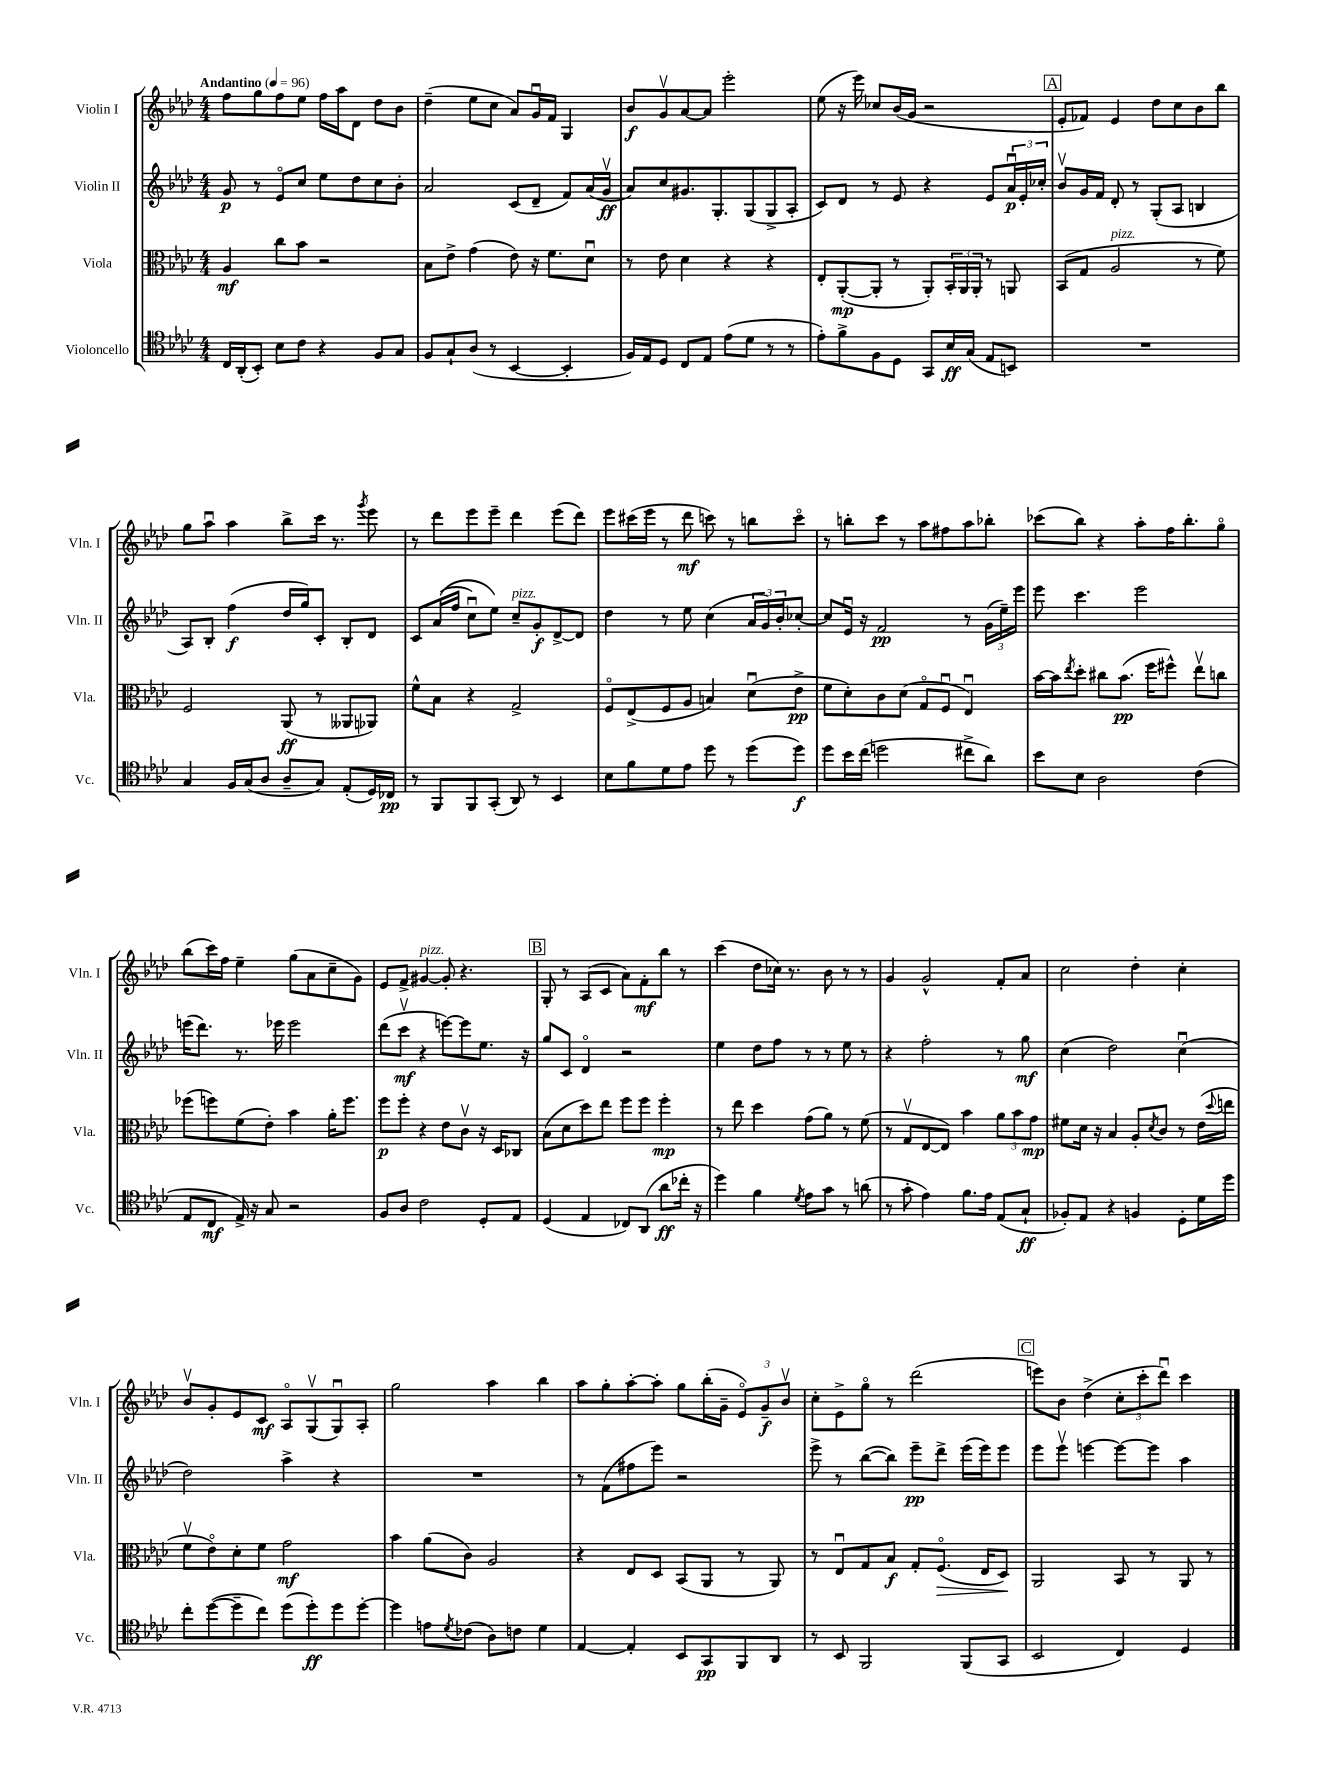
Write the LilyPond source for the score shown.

<<
\new StaffGroup <<
\new Staff = "s0" \with { instrumentName = "Violin I" shortInstrumentName = "Vln. I" } {
    \clef treble \key aes \major \numericTimeSignature \time 4/4 \tempo "Andantino" 4 = 96
    f''8 g''8 f''8 ees''8 f''16 aes''16 des'8 des''8 bes'8 |
    des''4--( ees''8 c''8 aes'8) g'16\downbow f'16 g4 |
    bes'8\f g'8\upbow aes'8~ aes'8 ees'''2-. |
    ees''8( r16 ees'''16) ces''8 bes'16( g'16 r2 |
    \mark \markup { \box "A" } ees'8-. fes'8) ees'4 des''8 c''8 bes'8 bes''8 |
    g''8 aes''8\downbow aes''4 bes''8-> c'''16 r8. \acciaccatura { g'''8 } ees'''8 |
    r8 des'''8 ees'''8 ees'''8-- des'''4 ees'''8( des'''8) |
    ees'''8 cis'''16( ees'''16 r8 des'''8\mf c'''8) r8 b''8 c'''8\flageolet |
    r8 b''8-. c'''8 r8 aes''8 fis''8 aes''8 bes''8-. |
    ces'''8( bes''8) r4 aes''8-. f''16 bes''8.-. g''8\flageolet |
    bes''8( c'''16) f''16 ees''4-- g''8( aes'8 c''8-- g'8) |
    ees'8 f'8-> gis'4~^\markup { \italic "pizz." } gis'8-. r4. |
    \mark \markup { \box "B" } g8-. r8 aes8( c'8 aes'8) f'8-.\mf bes''8 r8 |
    c'''4( des''8 ces''16) r8. bes'8 r8 r8 |
    g'4 g'2-^ f'8-. aes'8 |
    c''2 des''4-. c''4-. |
    bes'8\upbow g'8-. ees'8 c'8\mf aes8\flageolet g8\upbow( g8\downbow) aes8-. |
    g''2 aes''4 bes''4 |
    aes''8 g''8-. aes''8~-. aes''8-. g''8 bes''16-.( g'16-- \tuplet 3/2 { ees'8\flageolet) g'8--\f bes'8\upbow } |
    c''8-. ees'8-> g''8\flageolet r8 des'''2( |
    \mark \markup { \box "C" } e'''8) bes'8 des''4->( \tuplet 3/2 { c''8-. c'''8-. des'''8\downbow) } c'''4 \bar "|." |
}
\new Staff = "s1" \with { instrumentName = "Violin II" shortInstrumentName = "Vln. II" } {
    \clef treble \key aes \major \numericTimeSignature \time 4/4
    g'8\p r8 ees'8\flageolet c''8 ees''8 des''8 c''8 bes'8-. |
    aes'2 c'8( des'8-- f'8) aes'16( g'16\upbow\ff |
    aes'8) c''8 gis'8. g8.-. g8( g8-> aes8-. |
    c'8) des'8 r8 ees'8 r4 ees'8 \tuplet 3/2 { aes'16\downbow\p ees'16-. ces''16-. } |
    \mark \markup { \box "A" } bes'8\upbow g'16 f'16 des'8-. r8 g8-.( aes8 b4 |
    aes8) bes8-. f''4\f( des''16 g''16) c'8-. bes8-. des'8 |
    c'8 aes'16(\( f''16 c''8\downbow) ees''8\) c''8--^\markup { \italic "pizz." } g'8-.\f des'8~-> des'8 |
    des''4 r8 ees''8 c''4( \tuplet 3/2 { aes'16 g'16) bes'16-. } ces''8~-. |
    ces''8 ees'16\downbow r16 f'2\pp r8 \tuplet 3/2 { g'16( ees''16--) ees'''16 } |
    ees'''8 c'''4. ees'''2 |
    e'''16( des'''8.) r8. ees'''16 ees'''2 |
    des'''8( c'''8\upbow\mf r4 e'''8~) e'''8 ees''8. r16 |
    \mark \markup { \box "B" } g''8 c'8 des'4\flageolet r2 |
    ees''4 des''8 f''8 r8 r8 ees''8 r8 |
    r4 f''2-. r8 g''8\mf |
    c''4( des''2) c''4\downbow( |
    des''2) aes''4-> r4 |
    R1 |
    r8 f'8( fis''8 ees'''8) r2 |
    ees'''8-> r8 bes''8~( bes''8) ees'''8--\pp des'''8-> ees'''16( ees'''16) ees'''8 |
    \mark \markup { \box "C" } ees'''8 ees'''8\upbow e'''4~ e'''8~ e'''8 aes''4 \bar "|." |
}
\new Staff = "s2" \with { instrumentName = "Viola" shortInstrumentName = "Vla." } {
    \clef alto \key aes \major \numericTimeSignature \time 4/4
    aes4\mf c''8 bes'8 r2 |
    bes8 ees'8-> g'4( ees'8) r16 f'8. des'8\downbow |
    r8 ees'8 des'4 r4 r4 |
    ees8-. aes,8~-.\mp( aes,8-. r8 aes,8-.) \tuplet 3/2 { bes,16-. aes,16 aes,16-. } r8 a,8 |
    \mark \markup { \box "A" } bes,8( g8 aes2^\markup { \italic "pizz." } r8 f'8) |
    f2 aes,8\ff( r8 aeses,8 aes,8) |
    f'8-^ bes8 r4 g2-> |
    f8\flageolet ees8->( f8 aes8 b4) des'8\downbow( ees'8->\pp |
    f'8 des'8-.) c'8 des'8( g8\flageolet f8\downbow ees4\downbow) |
    bes'16~ bes'16 \acciaccatura { ees''8 } des''8-. cis''8 bes'8.\pp( f''16 fis''8-^) ees''8\upbow c''8 |
    fes''8( f''8) f'8( ees'8-.) bes'4 aes'16-. f''8. |
    f''8\p f''8-. r4 ees'8 c'8\upbow r16 des16 ces8 |
    \mark \markup { \box "B" } bes8( des'8 des''8) ees''8 f''8 f''8 f''4-.\mp |
    r8 ees''8 des''4 g'8( aes'8) r8 f'8( |
    r8 g8\upbow ees8~ ees8) bes'4 \tuplet 3/2 { aes'8 bes'8 g'8\mp } |
    fis'8 des'16 r16 bes4 aes8-. \acciaccatura { des'8 } c'8 r8 ees'16( \appoggiatura { des''8 } e''16 |
    f'8\upbow ees'8\flageolet) des'8-. f'8 g'2\mf |
    bes'4 aes'8( c'8) aes2 |
    r4 ees8 des8 bes,8( aes,8 r8 aes,8) |
    r8 ees8\downbow g8 bes8\f g8-. f8.\flageolet\>( ees16 des8\!) |
    \mark \markup { \box "C" } aes,2 bes,8 r8 aes,8 r8 \bar "|." |
}
\new Staff = "s3" \with { instrumentName = "Violoncello" shortInstrumentName = "Vc." } {
    \clef tenor \key aes \major \numericTimeSignature \time 4/4
    c16 aes,16-.( bes,8-.) bes8 c'8 r4 f8 g8 |
    f8 g8-! aes8( r8 bes,4~ bes,4-. |
    f16) ees16 des8 c8 ees8 ees'8( des'8 r8 r8 |
    ees'8-.) f'8-> f8 des8 g,8 bes16\ff g16( ees8 b,8) |
    \mark \markup { \box "A" } R1 |
    g4 f16 g16( aes8 aes8-- g8) ees8-.( des16) ces16\pp |
    r8 f,8 f,8 g,8-.( aes,8) r8 bes,4 |
    bes8 f'8 des'8 ees'8 des''8 r8 des''8( des''8\f) |
    des''8 bes'16 c''16( d''2 cis''8-> aes'8) |
    bes'8 bes8 aes2 c'4( |
    ees8 c8\mf ees16->) r16 g8 r2 |
    f8 aes8 c'2 des8-. ees8 |
    \mark \markup { \box "B" } des4( ees4 ces8) aes,8( aes'8\ff ces''16-. r16 |
    des''4) f'4 \acciaccatura { des'8 } ees'8 g'8 r8 a'8( |
    r8 g'8-. ees'4) f'8. ees'16 ees8( g8-!\ff |
    fes8-.) ees8 r4 f4 des8-. des'16 des''16 |
    c''8-. des''8~( des''8-- c''8) des''8( des''8-.\ff) des''8 des''8~-. |
    des''4 e'8 \acciaccatura { des'8 } ces'8( aes8) c'8 des'4 |
    ees4~ ees4-. bes,8 g,8\pp f,8 aes,8 |
    r8 bes,8 f,2 f,8( g,8 |
    \mark \markup { \box "C" } bes,2 c4) des4 \bar "|." |
}
>>
>>
\layout { \context { \Score \remove "Bar_number_engraver" } }
